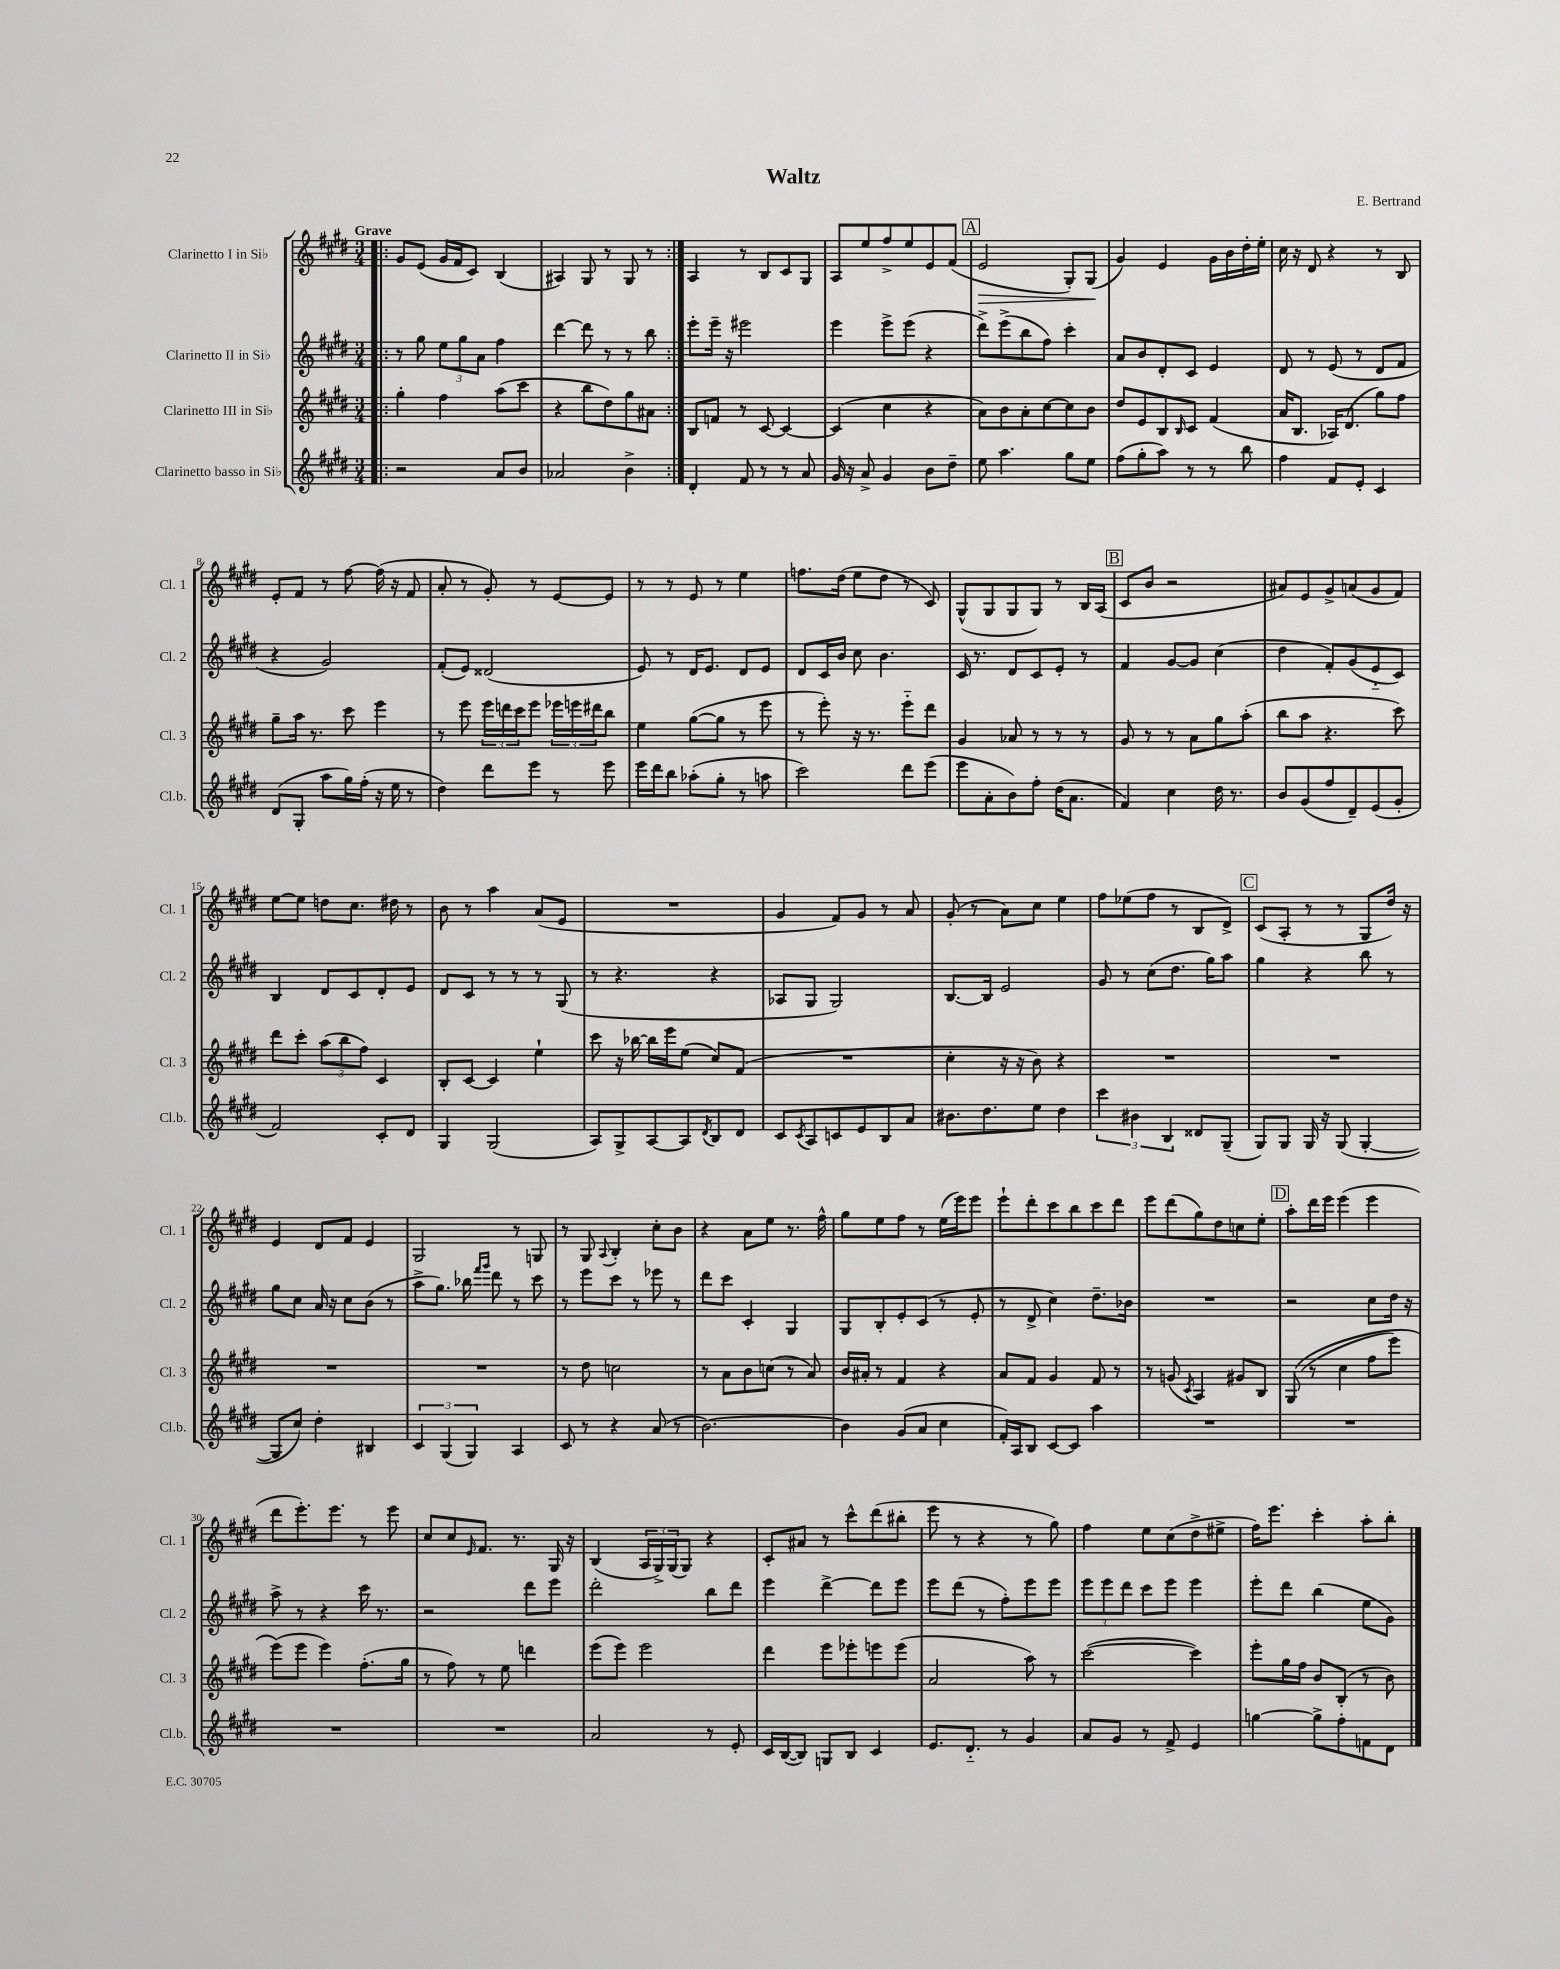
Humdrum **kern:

**kern	**kern	**kern	**kern	**dynam
*part4	*part3	*part2	*part1	*part1
*staff4	*staff3	*staff2	*staff1	*staff1
*I"Clarinetto basso in Si♭	*I"Clarinetto III in Si♭	*I"Clarinetto II in Si♭	*I"Clarinetto I in Si♭	*
*I'Cl.b.	*I'Cl. 3	*I'Cl. 2	*I'Cl. 1	*
*clefG2	*clefG2	*clefG2	*clefG2	*
*k[f#c#g#d#]	*k[f#c#g#d#]	*k[f#c#g#d#]	*k[f#c#g#d#]	*
*M3/4	*M3/4	*M3/4	*M3/4	*
=1!|:	=1!|:	=1!|:	=1!|:	=1!|:
!	!	!	!LO:TX:a:B:t=Grave	!
2r	4gg#'\	8r	8g#/L	.
.	.	8gg#\	(8e/J	.
.	4ff#\	12ee\L	16g#/LL	.
.	.	.	16f#/J	.
.	.	12gg#\	.	.
.	.	.	8c#/J)	.
.	.	12a\J	.	.
8a/L	(8aa\L	4ff#\	(4B/	.
8b/J	8ccc#\J	.	.	.
=2	=2	=2	=2	=2
2a-X/	4r	[4ddd#\	4A#X/)	.
.	8bb\L	8ddd#\]	8G#/	.
.	8dd#\)	8r	8r	.
4b^\	8gg#\	8r	8G#/	.
.	8a#X\J	8bb\	8r	.
=3:|!	=3:|!	=3:|!	=3:|!	=3:|!
4d#'/	8B/L	8eee'\L	4A/	.
.	8fn/J	16eee~\Jk	.	.
.	.	16r	.	.
8f#/	8r	2eee#X\	8r	.
8r	[8c#/	.	8B/L	.
8r	4c#/_	.	8c#/	.
8a/	.	.	8G#/J	.
=4	=4	=4	=4	=4
16g#/	(4c#/]	4eee\	8A/L	.
16r	.	.	.	.
8a^/	.	.	8ee/	.
4g#/	4cc#\	8eee^\L	8ff#^/	.
.	.	(8eee\J	8ee/	.
8b\L	4r	4r	8e/	.
8dd#~\J	.	.	(8f#/J	.
!!LO:REH:place=s1:t=A
=5	=5	=5	=5	=5
!	!	!	!	!LO:HP:b
8ee\	8a\L)	8ddd#^\L)	2e/	>
4.aa\	8b\	(8eee^\	.	.
.	8a'\	8bb\	.	.
.	[8cc#\	8ff#\J)	.	.
8gg#\L	8cc#\]	4ccc#'\	8G#'/L)	.
8ee\J	8b\J	.	(8G#/J	.
.	.	.	.	]
=6	=6	=6	=6	=6
(8ff#\L	8dd#/L	8a/L	4g#/)	.
8gg#'\	8e/	8b/	.	.
8aa\J)	8B/	8d#'/	4e/	.
.	16qqB/	.	.	.
8r	8c#/J	8c#/J	.	.
8r	(4f#/	4e/	16g#\LL	.
.	.	.	16b\	.
8bb\	.	.	16dd#'\	.
.	.	.	16ee'\JJ	.
=7	=7	=7	=7	=7
4ff#\	16a/KL	8d#/	16cc#\	.
.	8.B/J	.	16r	.
.	.	8r	8d#/	.
8f#/L	16A-X/KL)	(8e/	4r	.
.	(8.d#/J	.	.	.
8e'/J	.	8r	.	.
4c#/	8gg#\L)	8d#/L	8r	.
.	8ff#\J	8f#/J	8B/	.
!!LO:LB:g=z
=8	=8	=8	=8	=8
(8d#/L	8gg#~\L	4r	8e'/L	.
8G#'/J	16aa\Jk	.	8f#/J	.
.	8.r	.	.	.
8aa\L	.	2g#/)	8r	.
16gg#\L)	8ccc#\	.	[8ff#\	.
(16ff#'\JJ	.	.	.	.
16r	4eee\	.	(16ff#\]	.
16ee\	.	.	16r	.
8r	.	.	8f#/	.
=9	=9	=9	=9	=9
4dd#\)	8r	(8f#'/L	8a'/	.
.	8eee\	8e/J)	8r	.
8ddd#\L	24eee\LL	(2d##X/	8g#'/)	.
.	24dddn\	.	.	.
.	24ccc#\J	.	.	.
8eee\J	8eee\J	.	8r	.
8r	24eee-X\LL	.	[8e/L	.
.	24eeen\	.	.	.
.	24ddd#X\J	.	.	.
8eee\	8bb\J	.	8e/J]	.
=10	=10	=10	=10	=10
16eee\LL	4ee\	8e/)	8r	.
16ddd#\J	.	.	.	.
8bb\J	.	8r	8r	.
(8aa-X'\L	([8gg#\L	16d#/KL	8e/	.
.	.	8.e/J	.	.
8gg#'\J	8gg#\J]	.	8r	.
8r	8r	8d#/L	4ee\	.
8aan\	8eee\	8e/J	.	.
=11	=11	=11	=11	=11
2ccc#\)	8r	8d#/L	8.ffn\L	.
.	8eee'\)	16c#/L	.	.
.	.	16b/JJ	(16dd#\Jk	.
.	16r	8cc#\	8ee\L	.
.	8.r	.	.	.
.	.	4.b\	8dd#\J	.
8ddd#\L	8eee\L	.	8r	.
(8eee\J	8ddd#\J	.	8c#/)	.
=12	=12	=12	=12	=12
8eee\L	4g#/	16c#/	(8G#^^/L	.
.	.	8.r	.	.
8a'\	.	.	8G#/	.
8b\)	8a-X/	8d#/L	8G#/	.
8ff#'\J	8r	8c#/	8G#/J)	.
(16dd#\KL	8r	8e'/J	8r	.
8.a\J	.	.	.	.
.	8r	8r	16B/LL	.
.	.	.	(16A/JJ	.
!!LO:REH:place=s1:t=B
=13	=13	=13	=13	=13
4f#/)	8g#/	4f#/	8c#/L	.
.	8r	.	8b/J	.
4cc#\	8r	[8g#/L	2r	.
.	8a\L	8g#/J]	.	.
16dd#\	8gg#\	(4cc#\	.	.
8.r	.	.	.	.
.	(8aa'\J	.	.	.
=14	=14	=14	=14	=14
8b/L	8bb\L	4dd#\	8a#X/L)	.
(8g#/	8aa\J	.	8e/	.
8ff#/	4.r	8f#'/L)	8g#^/	.
8d#~/)	.	(8g#/	(8an/	.
(8e/	.	8e/	8g#/	.
8g#'/J	8ccc#\)	8c#/J)	8f#/J)	.
!!LO:LB:g=z
=15	=15	=15	=15	=15
2f#/)	8ddd#\L	4B/	[8ee\L	.
.	8ccc#'\J	.	8ee\J]	.
.	(12aa\L	8d#/L	8ddn\L	.
.	12bb\	.	.	.
.	.	8c#/	8.cc#\J	.
.	12ff#\J)	.	.	.
8c#'/L	4c#/	8d#'/	.	.
.	.	.	16dd#X\	.
8d#/J	.	8e/J	8r	.
=16	=16	=16	=16	=16
4G#/	8B'/L	8d#/L	8b\	.
.	[8c#/J	8c#/J	8r	.
(2G#/	4c#/]	8r	4aa\	.
.	.	8r	.	.
.	4ee`\	8r	(8a/L	.
.	.	(8G#/	8e/J	.
=17	=17	=17	=17	=17
8A/L)	8ccc#\	8r	2.r	.
8G#^/	16r	4.r	.	.
.	[16bb-X\	.	.	.
[8A/	16bb-\LL]	.	.	.
.	16eee\J	.	.	.
8A/]	(8ee\J	.	.	.
8qd#/	.	.	.	.
8B/	8cc#/L)	4r	.	.
8d#/J	(8f#/J	.	.	.
=18	=18	=18	=18	=18
8c#/L	2.r	8A-X/L	4g#/	.
8qc#/	.	.	.	.
8A/	.	8G#/J	.	.
8cn/	.	2G#/)	8f#/L)	.
8e/	.	.	8g#/J	.
8B/	.	.	8r	.
8a/J	.	.	8a/	.
=19	=19	=19	=19	=19
8.b#X\L	4cc#'\	[8.B/L	(8g#'/	.
.	.	.	8r	.
8.dd#\	.	16B/Jk]	.	.
.	16r	2e/	8a\L)	.
.	16r	.	.	.
8ee\J	8b\)	.	8cc#\J	.
4dd#\	4r	.	4ee\	.
=20	=20	=20	=20	=20
6ccc#\	2.r	8g#/	8ff#\L	.
.	.	8r	(8ee-X\	.
6b#X\	.	.	.	.
.	.	(8cc#\L	8ff#\J	.
6B/	.	.	.	.
.	.	8.dd#\J	8r	.
8d##X/L	.	.	8B/L	.
.	.	16gg#\KL)	.	.
(8G#~/J	.	8aa\J	8d#^/J)	.
!!LO:REH:place=s1:t=C
=21	=21	=21	=21	=21
8G#/L)	2.r	4gg#\	(8c#/L	.
8G#/J	.	.	8A'/J	.
16G#/	.	4r	8r	.
16r	.	.	.	.
(8G#/	.	.	8r	.
[4G#'/	.	8bb\	8G#/L	.
.	.	8r	16dd#/Jk)	.
.	.	.	16r	.
!!LO:LB:g=z
=22	=22	=22	=22	=22
8G#/L]	2.r	8gg#\L	4e/	.
8cc#/J)	.	8cc#\J	.	.
4dd#'\	.	16a/	8d#/L	.
.	.	16r	.	.
.	.	8cc#\L	8f#/J	.
4B#X/	.	(8b\J	4e/	.
.	.	8r	.	.
=23	=23	=23	=23	=23
6c#/	2.r	8aa^\L	2G#/	.
.	.	8.gg#\J)	.	.
(6G#/	.	.	.	.
.	.	16bb-X\	.	.
6G#/)	.	.	.	.
.	.	16qqfff#/LL	.	.
.	.	16qqggg#/JJ	.	.
.	.	8ddd#\	.	.
4A/	.	8r	8r	.
.	.	8ccc#\	8Gn/	.
=24	=24	=24	=24	=24
8c#/	8r	8r	8r	.
8r	8dd#\	8eee\L	8G#/	.
.	.	.	8qqA/	.
4r	2ccn\	8ccc#\J	4B'/	.
.	.	8r	.	.
(8a/	.	8eee-X\	8cc#'\L	.
8r	.	8r	8b\J	.
=25	=25	=25	=25	=25
[2.b\)	8r	8ddd#\L	4r	.
.	8a\L	8ccc#\J	.	.
.	8b\	4c#'/	8a\L	.
.	(8ccn\J	.	8ee\J	.
.	8r	4G#/	8.r	.
.	8a/)	.	.	.
.	.	.	16ff#^^\	.
=26	=26	=26	=26	=26
4b\]	16b/LL	8G#/L	8gg#\L	.
.	16a#X'/JJ	.	.	.
.	8r	8B'/	8ee\	.
(8g#/L	4f#/	8e'/	8ff#\J	.
8a/J	.	(8c#/J	8r	.
4cc#\	4r	8r	(16ee\LL	.
.	.	.	16eee\J)	.
.	.	8e'/	8eee\J	.
=27	=27	=27	=27	=27
16f#'/LL)	8a/L	8r	8eee`\L	.
16A/J	.	.	.	.
8B/J	8f#/J	8d#^/	8ddd#'\	.
[8c#/L	4g#/	4cc#\)	8ccc#\	.
8c#/J]	.	.	8bb\	.
4aa\	8f#/	8.dd#~\L	8ccc#\	.
.	8r	.	8ddd#\J	.
.	.	16b-X\Jk	.	.
=28	=28	=28	=28	=28
2.r	8r	2.r	8eee\L	.
.	(8gn/	.	(8ddd#\	.
.	8qc#/	.	.	.
.	4A/)	.	8gg#\)	.
.	.	.	8dd#\	.
.	8g#X/L	.	8ccn\	.
.	8B/J	.	8ee'\J	.
!!LO:REH:place=s1:t=D
=29	=29	=29	=29	=29
2.r	((8G#/	2r	8aa'\L	.
.	8r	.	16ddd#\L	.
.	.	.	16eee\JJ	.
.	4cc#\	.	(4eee\	.
.	8ff#\L	8cc#\L	4eee\	.
.	8eee\J)	16dd#\Jk	.	.
.	.	16r	.	.
!!LO:LB:g=z
=30	=30	=30	=30	=30
2.r	(8eee\L)	8aa^\	8ddd#\L	.
.	8eee\J	8r	8.eee'\)	.
.	4eee\)	4r	.	.
.	.	.	8.eee\J	.
.	(8.ff#'\L	16ccc#\	8r	.
.	.	8.r	.	.
.	.	.	8eee\	.
.	16gg#\Jk	.	.	.
=31	=31	=31	=31	=31
2.r	8r	2r	8cc#/L	.
.	8ff#\)	.	8cc#/	.
.	.	.	16qqe/	.
.	8r	.	8.f#/J	.
.	8ee\	.	.	.
.	.	.	8.r	.
.	4dddn\	8ddd#\L	.	.
.	.	8eee\J	16G#/	.
.	.	.	16r	.
=32	=32	=32	=32	=32
2a/	(8eee\L	2ddd#'\	(4B/	.
.	8eee\J)	.	.	.
.	2eee\	.	24A/LL	.
.	.	.	24G#^/)	.
.	.	.	(24G#/J	.
.	.	.	8G#/J)	.
8r	.	8bb\L	4r	.
8e'/	.	8ddd#\J	.	.
=33	=33	=33	=33	=33
16c#/LL	4ddd#\	4eee\	8c#'/L	.
([16B/J	.	.	.	.
8B/J])	.	.	8a#X/J	.
8Gn/L	8eee\L	[4ddd#^\	8r	.
8B/J	8eee-X'\	.	8ccc#^^\L	.
4c#/	8eeen\	8ddd#\L]	(8ddd#\	.
.	(8eee\J	8eee\J	8bb#X'\J	.
=34	=34	=34	=34	=34
8.e/L	2a/	8eee\L	8eee\	.
.	.	(8ddd#\J	8r	.
8.d#/J	.	.	.	.
.	.	8r	4r	.
8r	.	8ff#'\L)	.	.
4g#/	8aa\)	8eee\	8r	.
.	8r	8eee\J	8gg#\)	.
=35	=35	=35	=35	=35
8a/L	([2ccc#\	12eee\L	4ff#\	.
.	.	12eee\	.	.
8g#/J	.	.	.	.
.	.	12ddd#\J	.	.
8r	.	8ccc#\L	8ee\L	.
8f#^/	.	8eee\J	(8cc#\	.
4e/	4ccc#\])	4eee\	8dd#^\	.
.	.	.	8ee#X^\J	.
=36	=36	=36	=36	=36
[4ggn\	8eee'\L	8eee'\L	16ff#\KL)	.
.	.	.	8.eee\J	.
.	16gg#\L	8ddd#\J	.	.
.	16ff#\JJ	.	.	.
8gg^\L]	8b/L	(4bb\	4ccc#'\	.
8ff#'\	(8B'/J	.	.	.
8fn\	8r	8ee\L	8aa'\L	.
8d#\J	8b\)	8g#\J)	8bb'\J	.
==	==	==	==	==
*-	*-	*-	*-	*-
